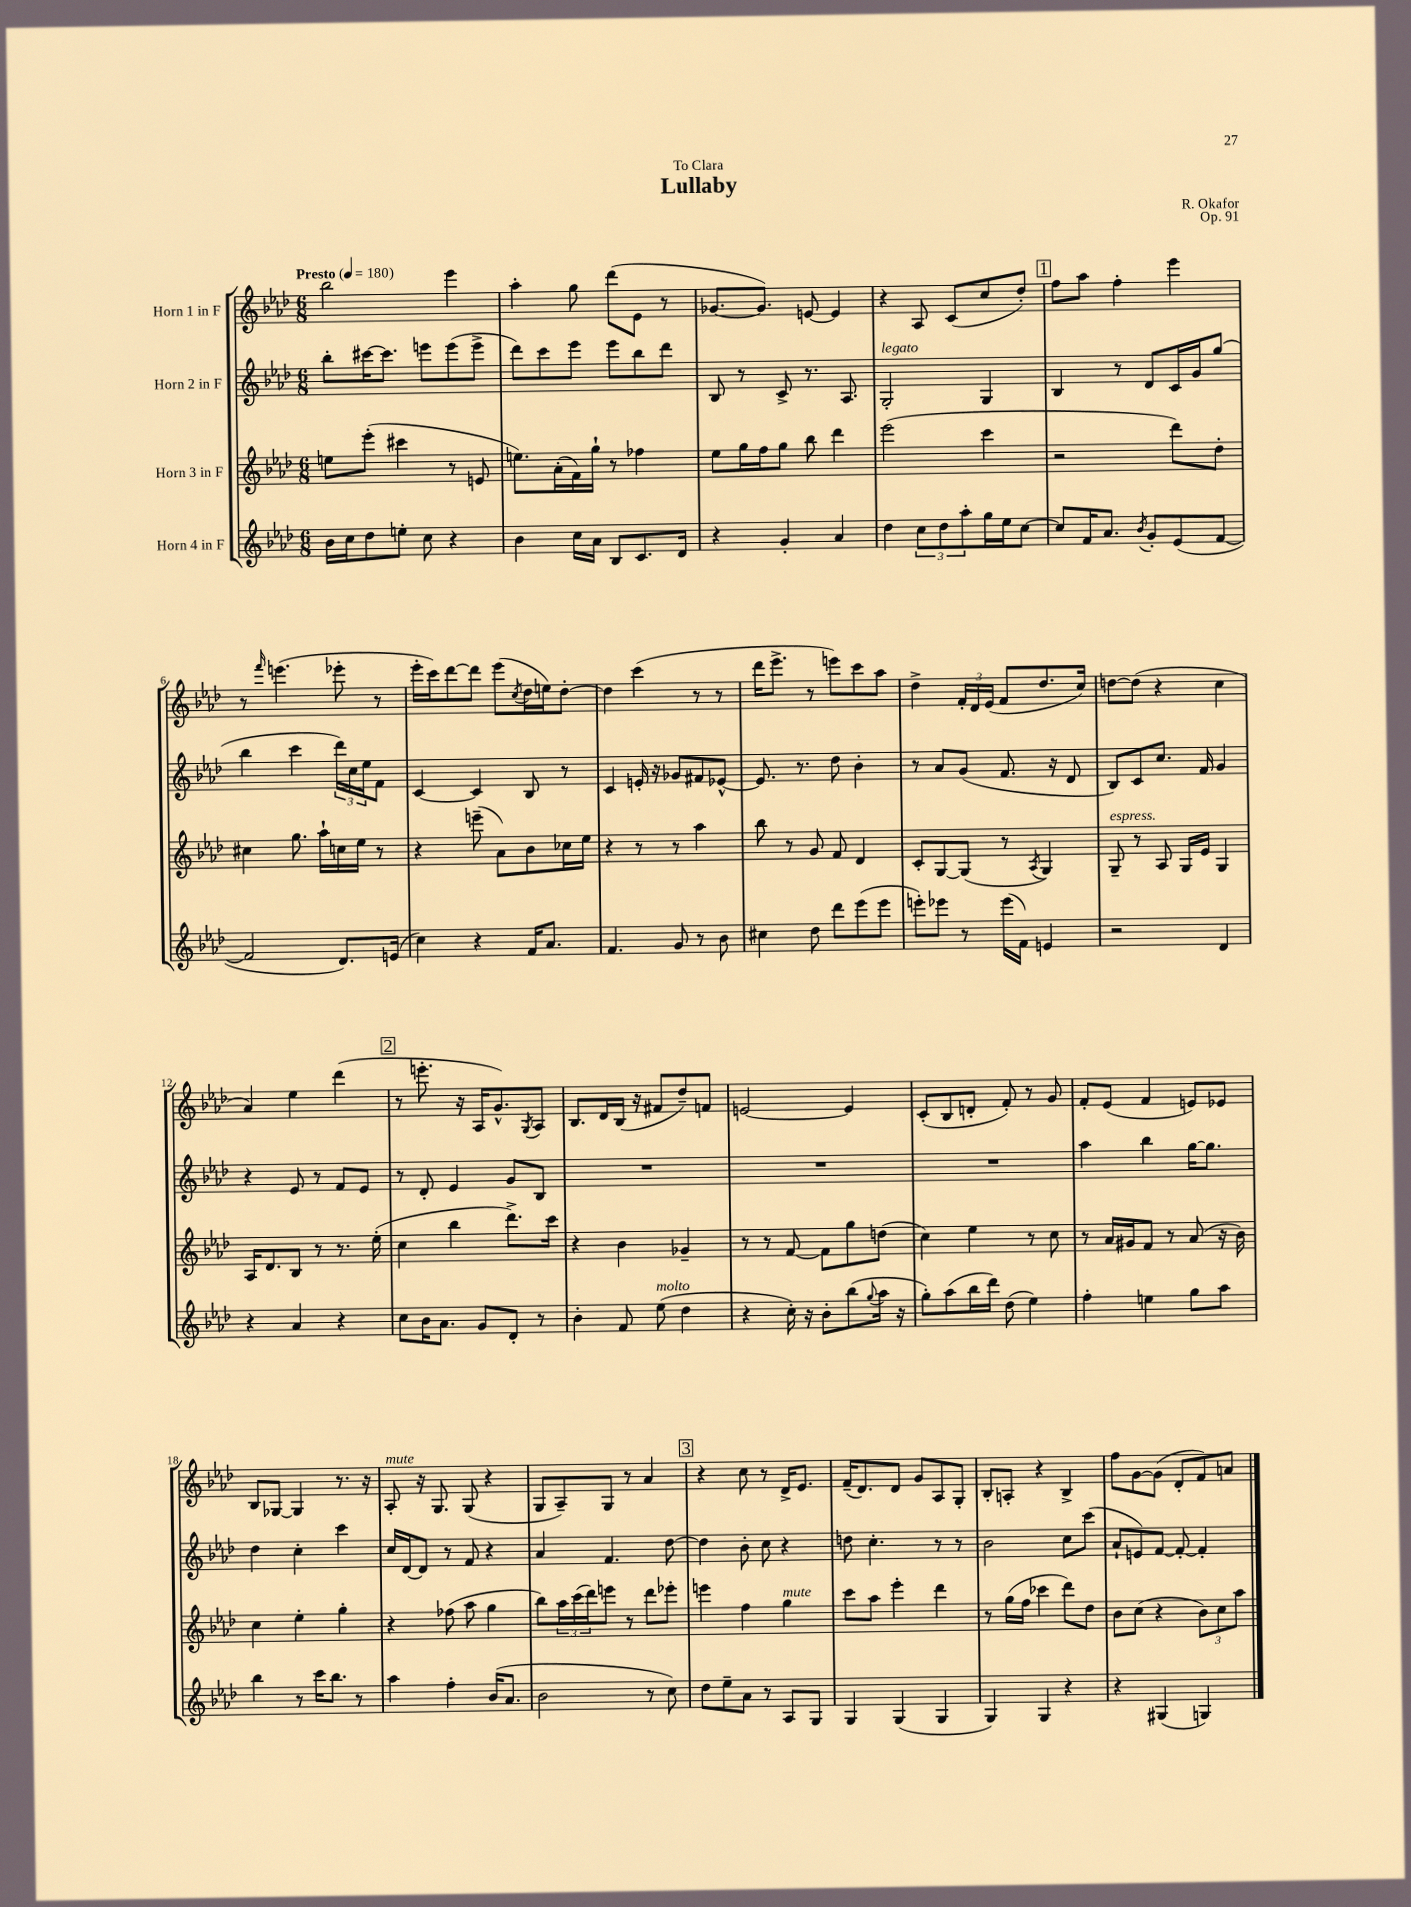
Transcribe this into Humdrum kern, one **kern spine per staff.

**kern	**kern	**kern	**kern
*part4	*part3	*part2	*part1
*staff4	*staff3	*staff2	*staff1
*I"Horn 4 in F	*I"Horn 3 in F	*I"Horn 2 in F	*I"Horn 1 in F
*clefG2	*clefG2	*clefG2	*clefG2
*k[b-e-a-d-]	*k[b-e-a-d-]	*k[b-e-a-d-]	*k[b-e-a-d-]
*M6/8	*M6/8	*M6/8	*M6/8
*MM180	*MM180	*MM180	*MM180
=1	=1	=1	=1
!	!	!	!LO:TX:a:B:t=Presto
16b-\LL	8een\L	8bb-'\L	2bb-\
16cc\J	.	.	.
8dd-\	(8eee-'\J	[16ccc#X\K	.
.	.	8.ccc#\J]	.
8een'\J	4ccc#X\	.	.
8cc\	.	8eeen\L	.
4r	8r	(8eee\	4eee-\
.	8en/	8eee^\J	.
=2	=2	=2	=2
4b-\	8.een\L)	8ddd-\L)	4aa-'\
.	.	8ccc\	.
.	(16a-'\L	.	.
16cc\LL	16f\)	8eee-\J	8gg\
16a-\JJ	16gg`\JJ	.	.
8B-/L	8r	8eee-\L	(8ddd-\L
8.c/	4ff-X\	8bb-\	8e-\J
.	.	8ddd-\J	8r
16d-/Jk	.	.	.
=3	=3	=3	=3
4r	8ee-\L	8B-/	[8.g-X/L
.	16gg\L	8r	.
.	16ff\J	.	8.g-/J])
4g'/	8gg\J	8c^/	.
.	8bb-\	8.r	[8en/
4a-/	4ddd-\	.	4e/]
.	.	8.A-/	.
=4	=4	=4	=4
!	!	!LO:TX:a:i:t=legato	!
4dd-\	(2eee-\	2G'/	4r
12cc\L	.	.	8A-/
12dd-\	.	.	.
.	.	.	(8c/L
12aa-'\	.	.	.
16gg\L	4ccc\	4G/	8cc/
16ee-\J	.	.	.
[8cc\J	.	.	8dd-'/J)
!!LO:REH:place=s1:t=1
=5	=5	=5	=5
8cc/L]	2r	4B-/	8ff\L
16f/K	.	.	8aa-\J
8.a-/J	.	.	.
.	.	8r	4ff'\
8qb-/	.	.	.
8g'/L	.	8d-/L	.
(8e-/	8ddd-\L)	16c/L	4eee-\
.	.	16g/J	.
[8f/J	8dd-'\J	(8gg/J	.
!!LO:LB:g=z
=6	=6	=6	=6
2f/]	4cc#X\	4bb-\	8r
.	.	.	16qqfff/
.	.	.	(4.eeen\
.	8.gg\	4ccc\	.
.	16aa-`\LL	.	.
8.d-/L)	16ccn\	24ddd-\LL)	8eee-X'\
.	.	24cc\	.
.	16ee-\JJ	.	.
.	.	24ee-\J	.
.	8r	8f\J	8r
(16en/Jk	.	.	.
=7	=7	=7	=7
4cc\)	4r	[4c/	16eee-'\LL
.	.	.	16ccc\J)
.	.	.	[8ddd-\
4r	(8eeen~\	4c/]	8ddd-\J]
.	8a-\L)	.	(8eee-\L
.	.	.	8qcc/
16f/KL	8b-\	8B-/	16dd-\L
8.a-/J	.	.	16een\J)
.	16cc-X\L	8r	[8dd-'\J
.	16ee-\JJ	.	.
=8	=8	=8	=8
4.f/	4r	4c/	4dd-\]
.	8r	16en'/	(4ccc\
.	.	16r	.
8g/	8r	8g-X/L	.
8r	4aa-\	8f#X/	8r
8b-\	.	[8e-X^^/J	8r
=9	=9	=9	=9
4cc#X\	8bb-\	8.e-/]	16ddd-\KL
.	.	.	8.eee-^\J
.	8r	.	.
.	.	8.r	.
8dd-\	8g/	.	8r
8ddd-\L	8f/	8dd-\	8eeen\L)
(8eee-\	4d-/	4b-'\	8ccc\
8eee-\J	.	.	8aa-\J
=10	=10	=10	=10
8eeen'\L)	8c'/L	8r	4dd-^\
8eee-X\J	[8G/	8a-/L	.
8r	(8G/J]	(8g/J	24f'/LL
.	.	.	24d-/
.	.	.	(24e-/JJ
(16eee-\LL	8r	8.f/	8f/L
16f\JJ)	.	.	.
.	8qA-/	.	.
4en/	4G/)	.	8.dd-/
.	.	16r	.
.	.	8d-/	.
.	.	.	16cc/Jk)
=11	=11	=11	=11
!	!LO:TX:a:i:t=espress.	!	!
2r	8G~/	8B-/L)	[8ddn\L
.	8r	8c/	(8dd\J]
.	8A-/	8.cc/J	4r
.	16G/LL	.	.
.	16e-/JJ	16f/	.
4d-/	4G/	4g/	4cc\
!!LO:LB:g=z
=12	=12	=12	=12
4r	16A-/KL	4r	4a-/)
.	8.d-/	.	.
4a-/	8B-/J	8e-/	4ee-\
.	8r	8r	.
4r	8.r	8f/L	(4ddd-\
.	.	8e-/J	.
.	(16ee-'\	.	.
!!LO:REH:place=s1:t=2
=13	=13	=13	=13
8cc\L	4cc\	8r	8r
16b-\K	.	8d-'/	8.eeen'\
8.a-\J	.	.	.
.	4bb-\	4e-/	.
.	.	.	16r
8g/L	.	.	16A-/KL
.	.	.	8.g^^/)
8d-'/J	8.ddd-^\L)	8g/L	.
.	.	.	8qG/
8r	.	8B-/J	8A-/J
.	16ccc\Jk	.	.
=14	=14	=14	=14
4b-'\	4r	2.r	8.B-/L
.	.	.	16d-/L
8f/	4b-\	.	(16B-/JJ
.	.	.	16r
!LO:TX:a:i:t=molto	!	!	!
(8ee-\	.	.	8f#X/L
4dd-\	4g-X~/	.	8dd-~/)
.	.	.	8fn/J
=15	=15	=15	=15
4r	8r	2.r	[2en/
.	8r	.	.
16cc'\)	[8f/	.	.
16r	.	.	.
8b-'\L	8f\L]	.	.
(8bb-\	8gg\	.	4e/]
8qqgg/	.	.	.
16aa-\Jk	(8ddn\J	.	.
16r	.	.	.
=16	=16	=16	=16
8gg'\L)	4cc\)	2.r	(8c'/L
(8aa-\	.	.	8B-/
16bb-\L	4ee-\	.	8dn'/J
16ddd-\JJ)	.	.	.
(8dd-\	.	.	8f'/)
4ee-\)	8r	.	8r
.	8cc\	.	8g/
=17	=17	=17	=17
4ff'\	8r	4aa-\	8f'/L
.	16a-/LL	.	(8e-/J
.	16g#X/J	.	.
4een\	8f/J	4bb-\	4f/
.	8r	.	.
8gg\L	(8a-/	[16gg\KL	8en/L)
.	.	8.gg\J]	.
8aa-\J	16r	.	8e-X/J
.	16b-\)	.	.
!!LO:LB:g=z
=18	=18	=18	=18
4bb-\	4cc\	4dd-\	8B-/L
.	.	.	[8G-X/J
8r	4ee-'\	4cc'\	4G-/]
16ccc\KL	.	.	.
8.bb-\J	.	.	.
.	4gg'\	4ccc\	8.r
8r	.	.	.
.	.	.	16r
=19	=19	=19	=19
!	!	!	!LO:TX:a:i:t=mute
4aa-\	4r	16cc/LL	8A-'/
.	.	[16d-/J	.
.	.	8d-/J]	16r
.	.	.	8.G/
4ff'\	(8ff-X\	8r	.
.	8aa-\	8f/	(8G/
(16b-/KL	4gg\	4r	4r
8.a-/J	.	.	.
=20	=20	=20	=20
2b-\	8bb-\L)	4a-/	8G/L
.	24aa-\L	.	8A-~/)
.	(24ccc\	.	.
.	24ddd-\J)	.	.
.	8eeen\J	4.f/	8G/J
.	8r	.	8r
8r	8ddd-\L	.	4a-/
8cc\)	8eee-X'\J	[8dd-\	.
!!LO:REH:place=s1:t=3
=21	=21	=21	=21
8dd-\L	4eeen\	4dd-\]	4r
8ee-~\	.	.	.
8a-\J	4ff\	8b-'\	8cc\
8r	.	8cc\	8r
!	!LO:TX:a:i:t=mute	!	!
8A-/L	4gg\	4r	16d-^/KL
.	.	.	8.e-/J
8G/J	.	.	.
=22	=22	=22	=22
4G/	8ccc\L	8ddn\	(16f~/KL
.	.	.	8.d-/)
.	8aa-\J	4.cc'\	.
(4G/	4eee-'\	.	8d-/J
.	.	.	8g/L
4G/	4ddd-\	8r	8A-/
.	.	8r	8G'/J
=23	=23	=23	=23
4G/)	8r	2b-\	8B-'/L
.	(16gg\LL	.	8An'/J
.	16ff\JJ	.	.
4G/	4ccc-X\	.	4r
4r	8ddd-\L)	8cc\L	4B-^/
.	8dd-\J	(8ccc\J	.
=24	=24	=24	=24
4r	8b-\L	8a-`/L	8ff\L
.	(8cc\J	8en/)	[8g\
(4G#X/	4r	[8f/J	(8g\J]
.	.	8f'/_	8d-'/L
4Gn/)	12b-\L)	4f'/]	8f/)
.	12cc\	.	.
.	.	.	8an/J
.	12aa-\J	.	.
==	==	==	==
*-	*-	*-	*-
